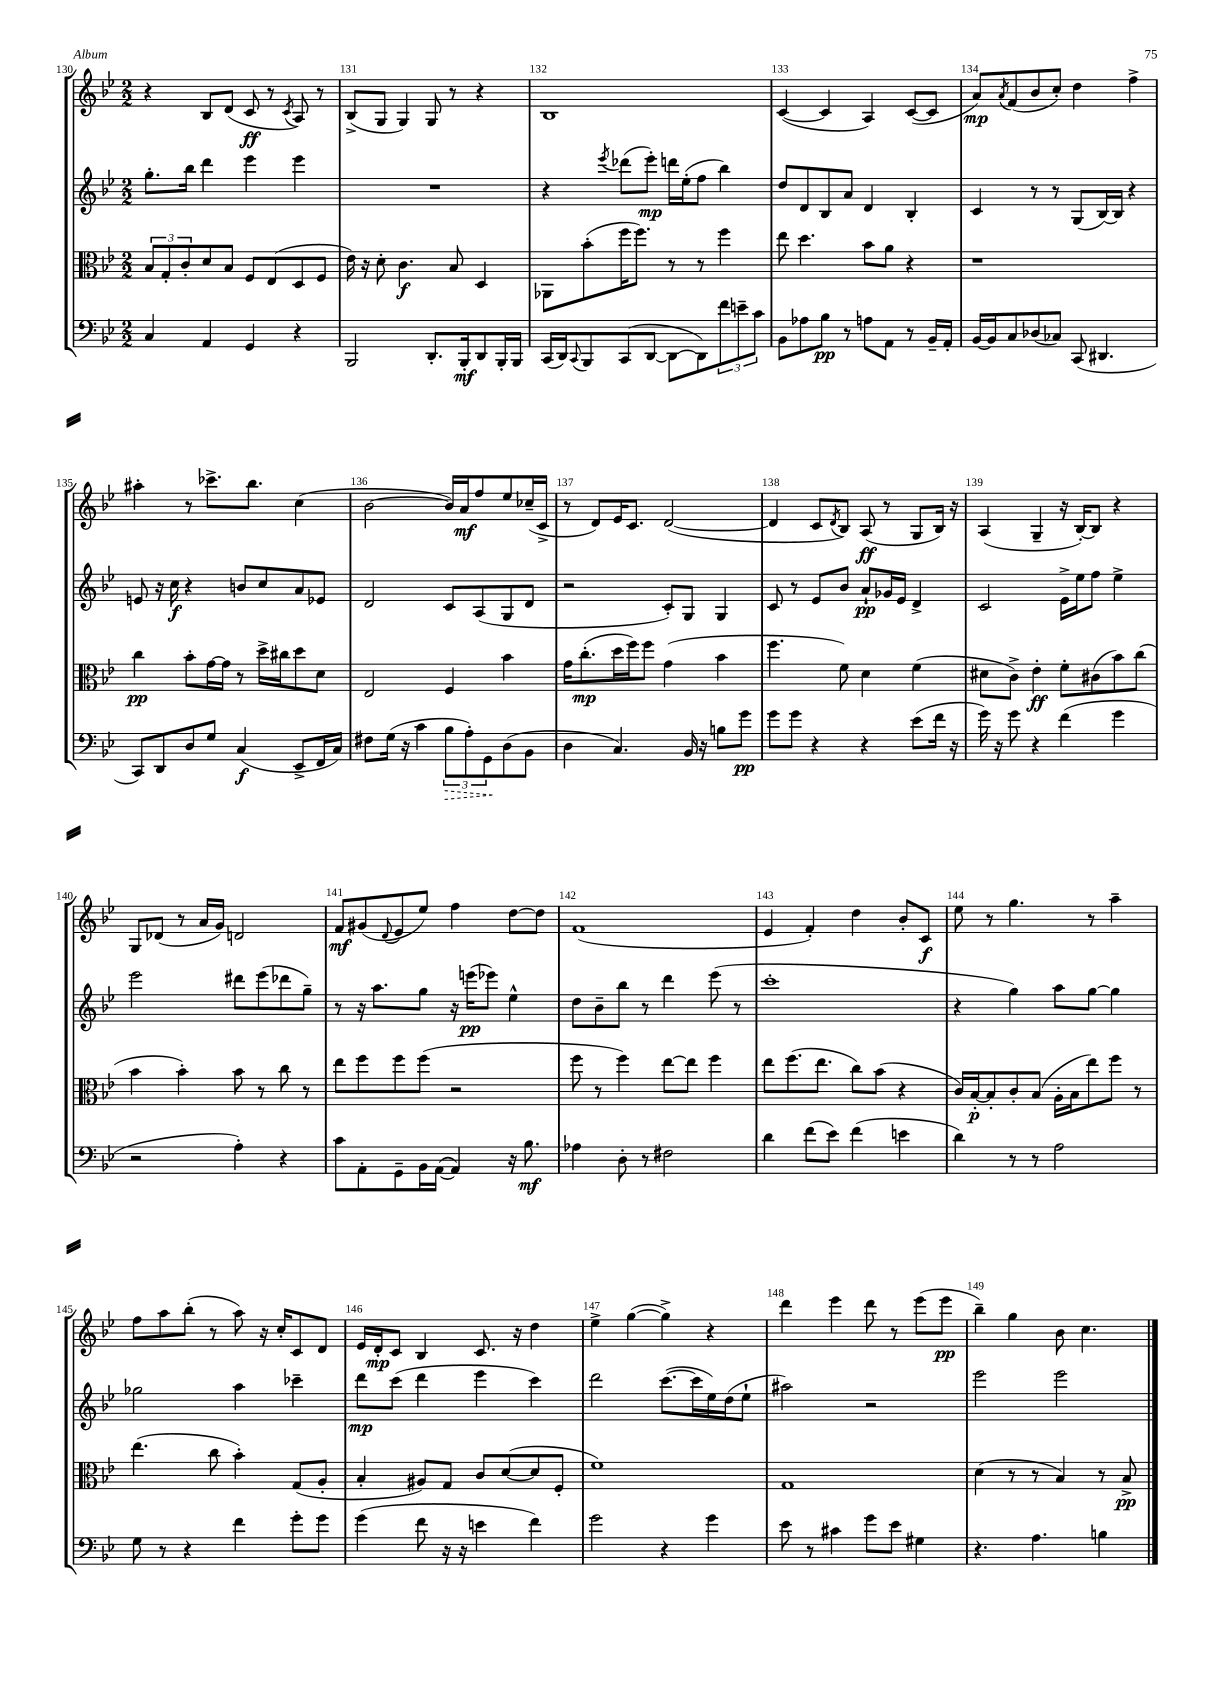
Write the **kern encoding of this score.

**kern	**dynam	**kern	**dynam	**kern	**dynam	**kern	**dynam
*part4	*part4	*part3	*part3	*part2	*part2	*part1	*part1
*staff4	*staff4	*staff3	*staff3	*staff2	*staff2	*staff1	*staff1
*clefF4	*	*clefC3	*	*clefG2	*	*clefG2	*
*k[b-e-]	*	*k[b-e-]	*	*k[b-e-]	*	*k[b-e-]	*
*M2/2	*	*M2/2	*	*M2/2	*	*M2/2	*
=130	=130	=130	=130	=130	=130	=130	=130
4C/	.	12B-/L	.	8.gg'\L	.	4r	.
.	.	12G'/	.	.	.	.	.
.	.	12c'/	.	.	.	.	.
.	.	.	.	16bb-\Jk	.	.	.
4AA/	.	8d/	.	4ddd\	.	8B-/L	.
.	.	8B-/J	.	.	.	(8d/J	.
4GG/	.	8F/L	.	4eee-\	.	8c/	ff
.	.	(8E-/	.	.	.	8r	.
.	.	.	.	.	.	8qc/	.
4r	.	8D/	.	4eee-\	.	8A/)	.
.	.	8F/J	.	.	.	8r	.
=131	=131	=131	=131	=131	=131	=131	=131
2BBB-/	.	16e-\)	.	1r	.	(8B-^/L	.
.	.	16r	.	.	.	.	.
.	.	8d'\	.	.	.	8G/J	.
.	.	4.c\	f	.	.	4G/)	.
8.DD'/L	.	.	.	.	.	8G/	.
.	.	8B-/	.	.	.	8r	.
16BBB-'/k	mf	.	.	.	.	.	.
8DD/	.	4D/	.	.	.	4r	.
16BBB-'/L	.	.	.	.	.	.	.
16BBB-/JJ	.	.	.	.	.	.	.
=132	=132	=132	=132	=132	=132	=132	=132
(16CC/LL	.	8AA-X\L	.	4r	.	1B-	.
16DD/J)	.	.	.	.	.	.	.
8qqCC/	.	.	.	.	.	.	.
8BBB-/	.	(8b-'\	.	.	.	.	.
.	.	.	.	8qeee-/	.	.	.
(8CC/	.	16ff\K	.	(8ddd-X\L	.	.	.
.	.	8.ff\J)	.	.	.	.	.
[8DD/J	.	.	.	8eee-'\J)	mp	.	.
8DD\L_	.	8r	.	16dddn\LL	.	.	.
.	.	.	.	(16ee-'\J	.	.	.
8DD\])	.	8r	.	8ff\J	.	.	.
12f\	.	4ff\	.	4bb-\)	.	.	.
12en~\	.	.	.	.	.	.	.
12c\J	.	.	.	.	.	.	.
=133	=133	=133	=133	=133	=133	=133	=133
8BB-\L	.	8ee-\	.	8dd/L	.	([4c/	.
8A-X\	.	4.dd\	.	8d/	.	.	.
8B-\J	pp	.	.	8B-/	.	4c/]	.
8r	.	.	.	8a/J	.	.	.
8An\L	.	8b-\L	.	4d/	.	4A/)	.
8AA\J	.	8a\J	.	.	.	.	.
8r	.	4r	.	4B-'/	.	([8c/L	.
16BB-~/LL	.	.	.	.	.	8c/J]	.
16AA'/JJ	.	.	.	.	.	.	.
=134	=134	=134	=134	=134	=134	=134	=134
[16BB-/LL	.	1r	.	4c/	.	8a/L)	mp
16BB-/J]	.	.	.	.	.	.	.
.	.	.	.	.	.	8qa/	.
8C/	.	.	.	.	.	(8f/	.
(8D-X/	.	.	.	8r	.	8b-/	.
8C-X/J)	.	.	.	8r	.	8cc'/J)	.
(8CC/	.	.	.	(8G/L	.	4dd\	.
4.DD#X/	.	.	.	[16B-/L)	.	.	.
.	.	.	.	16B-/JJ]	.	.	.
.	.	.	.	4r	.	4ff^\	.
!!LO:LB:g=z
=135	=135	=135	=135	=135	=135	=135	=135
8CC/L)	.	4cc\	pp	8en/	.	4aa#X'\	.
8DD/	.	.	.	16r	.	.	.
.	.	.	.	16cc\	f	.	.
8D/	.	8b-'\L	.	4r	.	8r	.
8G/J	.	[16g\L	.	.	.	8.ccc-X^\L	.
.	.	16g\JJ]	.	.	.	.	.
(4C/	f	8r	.	8bn/L	.	.	.
.	.	.	.	.	.	8.bb-\J	.
.	.	16dd^\LL	.	8cc/	.	.	.
.	.	16cc#X\J	.	.	.	.	.
8EE-^/L	.	8dd\	.	8a/	.	(4cc\	.
16FF/L	.	8d\J	.	8e-X/J	.	.	.
16C/JJ)	.	.	.	.	.	.	.
=136	=136	=136	=136	=136	=136	=136	=136
8F#X\L	.	2E-/	.	2d/	.	[2b-\	.
(16G\Jk	.	.	.	.	.	.	.
16r	.	.	.	.	.	.	.
4c\	.	.	.	.	.	.	.
!	!LO:HP:b	!	!	!	!	!	!
12B-\L	>	4F/	.	8c/L	.	16b-/LL])	.
.	.	.	.	.	.	16a/J	mf
12A'\)	.	.	.	.	.	.	.
.	.	.	.	(8A/	.	8ff/	.
12GG\	.	.	.	.	.	.	.
(8D\	]	4b-\	.	8G/	.	8ee-/	.
8BB-\J	.	.	.	8d/J	.	(16cc-X~/L	.
.	.	.	.	.	.	16c^/JJ	.
=137	=137	=137	=137	=137	=137	=137	=137
4D\	.	16g\KL	.	2r	.	8r	.
.	.	(8.cc'\	mp	.	.	.	.
.	.	.	.	.	.	8d/L)	.
4.C/)	.	16dd\L	.	.	.	16e-/K	.
.	.	16ff\J)	.	.	.	8.c/J	.
.	.	8ff\J	.	.	.	.	.
.	.	(4g\	.	8c'/L)	.	([2d/	.
16BB-/	.	.	.	8G/J	.	.	.
16r	.	.	.	.	.	.	.
8Bn\L	.	4b-\	.	4G/	.	.	.
8g\J	pp	.	.	.	.	.	.
=138	=138	=138	=138	=138	=138	=138	=138
8g\L	.	4.ff\	.	8c/	.	4d/]	.
8g\J	.	.	.	8r	.	.	.
4r	.	.	.	8e-/L	.	8c/L	.
.	.	.	.	.	.	8qd/	.
.	.	8f\)	.	8b-/J	.	8B-/J)	.
4r	.	4d\	.	8a`/L	pp	(8A/	ff
.	.	.	.	16g-X/L	.	8r	.
.	.	.	.	16e-/JJ	.	.	.
(8e-\L	.	(4f\	.	4d^/	.	8G/L	.
16f\Jk	.	.	.	.	.	16B-/Jk)	.
16r	.	.	.	.	.	16r	.
=139	=139	=139	=139	=139	=139	=139	=139
16g\)	.	8d#X\L	.	2c/	.	(4A/	.
16r	.	.	.	.	.	.	.
8g\	.	8c^\J)	.	.	.	.	.
4r	.	4e-'\	ff	.	.	4G~/	.
(4f\	.	8f'\L	.	16e-^\LL	.	16r	.
.	.	.	.	16ee-\J	.	[16B-'/KL)	.
.	.	(8c#X\	.	8ff\J	.	8B-/J]	.
4g\	.	8b-\)	.	4ee-^\	.	4r	.
.	.	(8cc\J	.	.	.	.	.
!!LO:LB:g=z
=140	=140	=140	=140	=140	=140	=140	=140
2r	.	4b-\	.	2eee-\	.	8G/L	.
.	.	.	.	.	.	(8d-X/J	.
.	.	4b-'\)	.	.	.	8r	.
.	.	.	.	.	.	16a/LL	.
.	.	.	.	.	.	16g/JJ)	.
4A'\)	.	8b-\	.	8ddd#X\L	.	2dn/	.
.	.	8r	.	(8eee-\	.	.	.
4r	.	8cc\	.	8ddd-X\	.	.	.
.	.	8r	.	8gg~\J)	.	.	.
=141	=141	=141	=141	=141	=141	=141	=141
8c\L	.	8ee-\L	.	8r	.	8f/L	mf
8AA'\	.	8ff\	.	16r	.	(8g#X/	.
.	.	.	.	8.aa\L	.	.	.
.	.	.	.	.	.	8qqd/	.
8GG~\	.	8ff\	.	.	.	8e-/	.
16BB-\L	.	(8ff\J	.	8gg\J	.	8ee-/J)	.
([16AA\JJ	.	.	.	.	.	.	.
4AA/])	.	2r	.	16r	.	4ff\	.
.	.	.	.	(16eeen\KL	pp	.	.
.	.	.	.	8eee-X\J)	.	.	.
16r	.	.	.	4ee-^^\	.	[8dd\L	.
8.B-\	mf	.	.	.	.	.	.
.	.	.	.	.	.	8dd\J]	.
=142	=142	=142	=142	=142	=142	=142	=142
4A-X\	.	8ff\	.	8dd\L	.	(1f	.
.	.	8r	.	8b-~\	.	.	.
8D'\	.	4ff\)	.	8bb-\J	.	.	.
8r	.	.	.	8r	.	.	.
2F#X\	.	[8ee-\L	.	4ddd\	.	.	.
.	.	8ee-\J]	.	.	.	.	.
.	.	4ff\	.	(8eee-\	.	.	.
.	.	.	.	8r	.	.	.
=143	=143	=143	=143	=143	=143	=143	=143
4d\	.	8ee-\L	.	1ccc'	.	4e-/	.
.	.	(8.ff\	.	.	.	.	.
(8f\L	.	.	.	.	.	4f'/)	.
.	.	8.ee-\J	.	.	.	.	.
8e-\J)	.	.	.	.	.	.	.
(4f\	.	8cc\L)	.	.	.	4dd\	.
.	.	(8b-\J	.	.	.	.	.
4en\	.	4r	.	.	.	8b-'/L	.
.	.	.	.	.	.	8c/J	f
=144	=144	=144	=144	=144	=144	=144	=144
4d\)	.	16c/LL)	.	4r	.	8ee-\	.
.	.	[16B-'/J	p	.	.	.	.
.	.	8B-'/]	.	.	.	8r	.
8r	.	8c'/	.	4gg\)	.	4.gg\	.
8r	.	(8B-/J	.	.	.	.	.
2A\	.	16A'\LL	.	8aa\L	.	.	.
.	.	16B-\J	.	.	.	.	.
.	.	8ee-\)	.	[8gg\J	.	8r	.
.	.	8ff\J	.	4gg\]	.	4aa~\	.
.	.	8r	.	.	.	.	.
!!LO:LB:g=z
=145	=145	=145	=145	=145	=145	=145	=145
8G\	.	(4.ee-\	.	2gg-X\	.	8ff\L	.
8r	.	.	.	.	.	8aa\	.
4r	.	.	.	.	.	(8bb-'\J	.
.	.	8cc\	.	.	.	8r	.
4f\	.	4b-'\)	.	4aa\	.	8aa\)	.
.	.	.	.	.	.	16r	.
.	.	.	.	.	.	16cc'/KL	.
8g'\L	.	(8G/L	.	4ccc-X~\	.	8c/	.
8g\J	.	8A'/J	.	.	.	8d/J	.
=146	=146	=146	=146	=146	=146	=146	=146
(4g\	.	4B-'/	.	8ddd\L	mp	16e-/LL	.
.	.	.	.	.	.	16d'/J	mp
.	.	.	.	(8ccc\J	.	8c/J	.
8f\	.	8A#X/L)	.	4ddd\	.	4B-/	.
16r	.	8G/J	.	.	.	.	.
16r	.	.	.	.	.	.	.
4en\	.	8c/L	.	4eee-\	.	8.c/	.
.	.	([8d/	.	.	.	.	.
.	.	.	.	.	.	16r	.
4f\)	.	8d/]	.	4ccc\)	.	4dd\	.
.	.	8F'/J	.	.	.	.	.
=147	=147	=147	=147	=147	=147	=147	=147
2g\	.	1f)	.	2ddd\	.	4ee-^\	.
.	.	.	.	.	.	([4gg\	.
4r	.	.	.	([8.ccc\L	.	4gg^\])	.
.	.	.	.	16ccc\L]	.	.	.
4g\	.	.	.	16ee-\)	.	4r	.
.	.	.	.	(16dd\J	.	.	.
.	.	.	.	8ee-`\J	.	.	.
=148	=148	=148	=148	=148	=148	=148	=148
8e-\	.	1G	.	2aa#X\)	.	4ddd\	.
8r	.	.	.	.	.	.	.
4c#X\	.	.	.	.	.	4eee-\	.
8g\L	.	.	.	2r	.	8ddd\	.
8e-\J	.	.	.	.	.	8r	.
4G#X\	.	.	.	.	.	(8eee-\L	.
.	.	.	.	.	.	8eee-\J	pp
=149	=149	=149	=149	=149	=149	=149	=149
4.r	.	(4d\	.	2eee-\	.	4bb-~\)	.
.	.	8r	.	.	.	4gg\	.
4.A\	.	8r	.	.	.	.	.
.	.	4B-/)	.	2eee-\	.	8b-\	.
.	.	.	.	.	.	4.cc\	.
4Bn\	.	8r	.	.	.	.	.
.	.	8B-^/	pp	.	.	.	.
==	==	==	==	==	==	==	==
*-	*-	*-	*-	*-	*-	*-	*-
